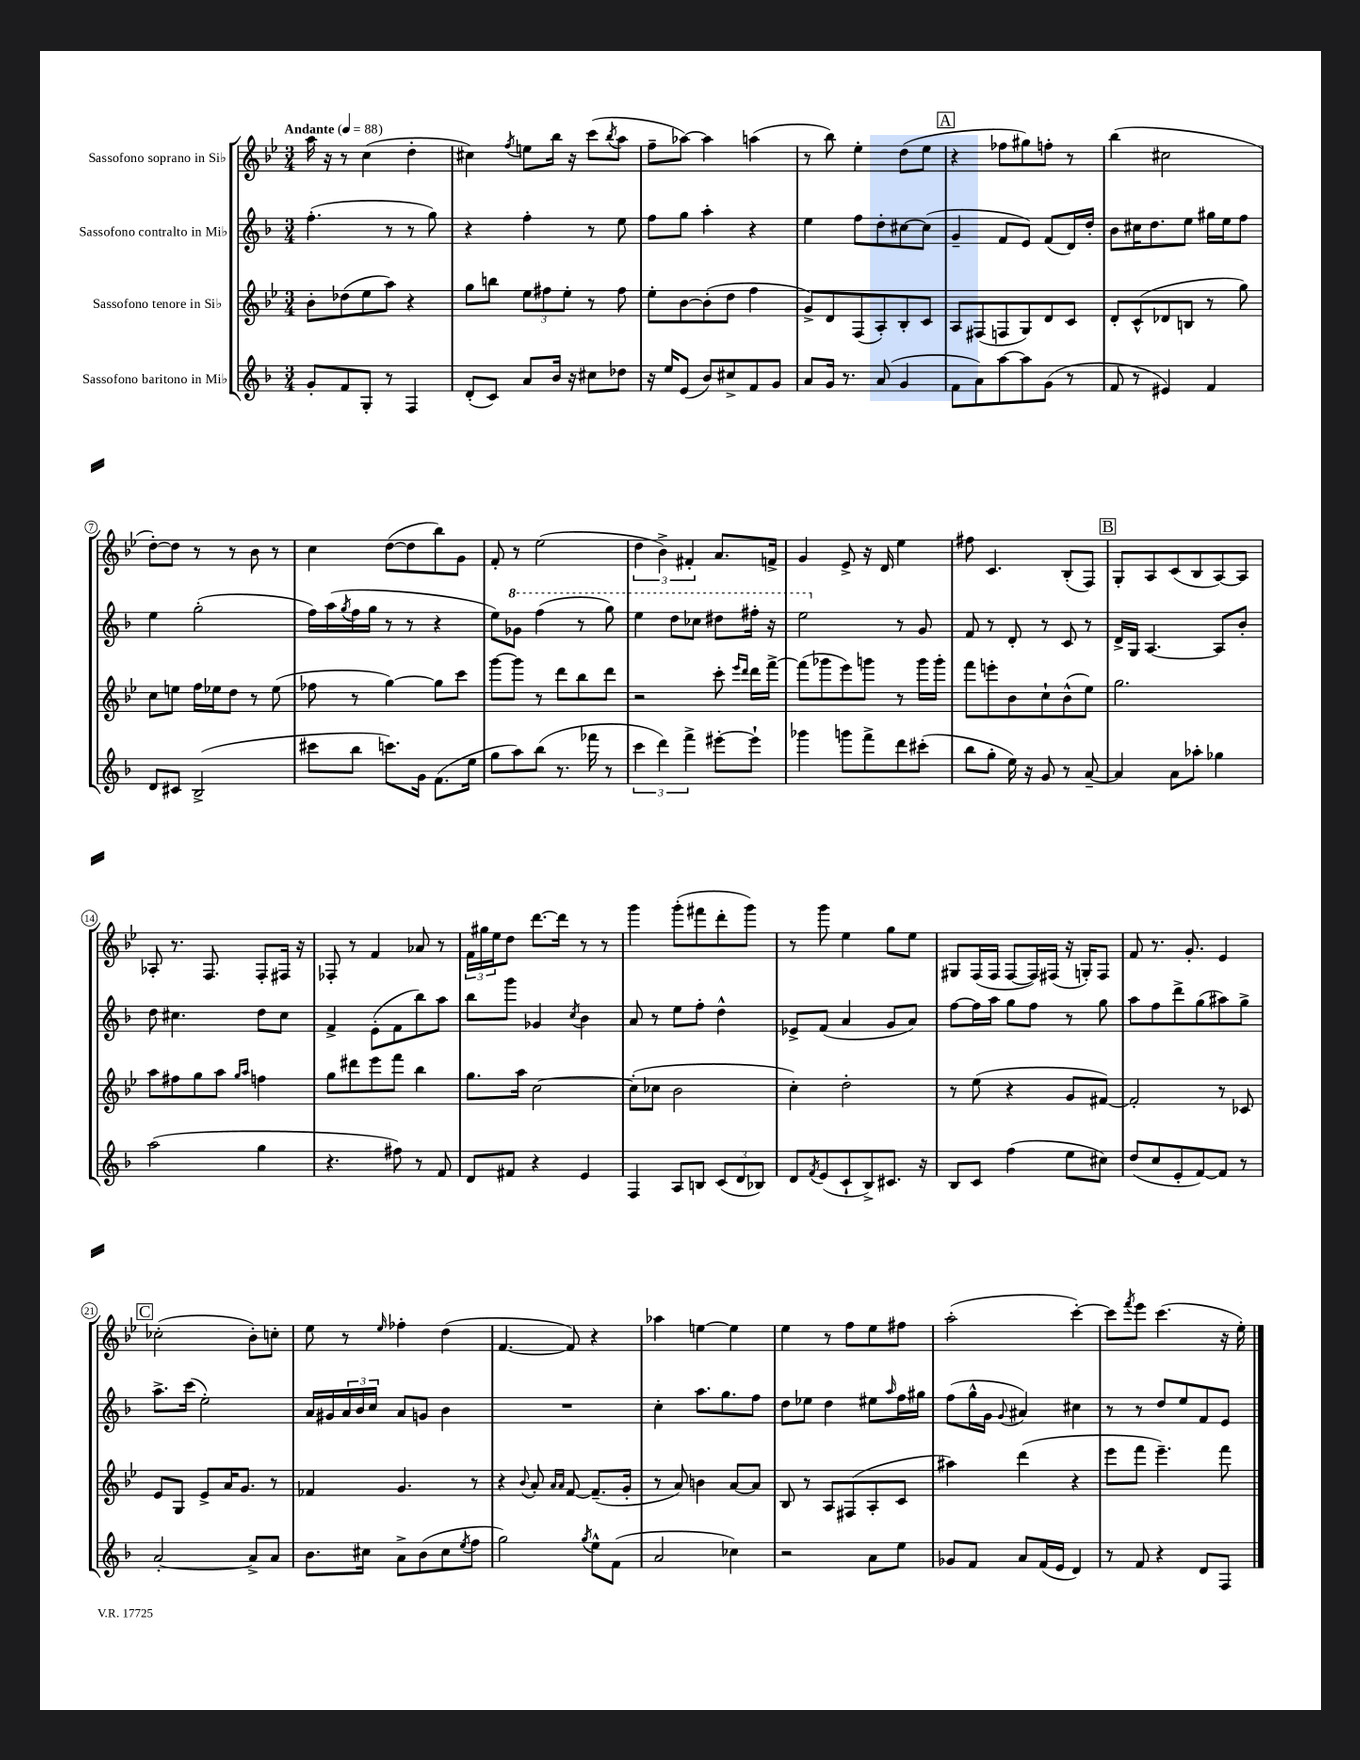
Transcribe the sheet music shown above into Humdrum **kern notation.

**kern	**kern	**kern	**kern
*part4	*part3	*part2	*part1
*staff4	*staff3	*staff2	*staff1
*I"Sassofono baritono in Mi♭	*I"Sassofono tenore in Si♭	*I"Sassofono contralto in Mi♭	*I"Sassofono soprano in Si♭
*clefG2	*clefG2	*clefG2	*clefG2
*k[b-]	*k[b-e-]	*k[b-]	*k[b-e-]
*M3/4	*M3/4	*M3/4	*M3/4
*MM88	*MM88	*MM88	*MM88
=1	=1	=1	=1
!	!	!	!LO:TX:a:B:t=Andante
8g'/L	8b-'\L	(4.ff'\	16aa\
.	.	.	16r
8f/	(8dd-X\	.	8r
8G'/J	8ee-\	.	(4cc\
8r	8aa\J)	8r	.
4F/	4r	8r	4dd'\
.	.	8gg\)	.
=2	=2	=2	=2
(8d'/L	8gg\L	4r	4cc#X\)
8c/J)	8bbn\J	.	.
.	.	.	8qff/
8a/L	12ee-\L	4ff'\	8een\L
.	12ff#X\	.	.
16b-/Jk	.	.	16bb-\Jk
.	12ee-'\J	.	.
16r	.	.	16r
8cc#X\L	8r	8r	(8ccc\L
.	.	.	8qbb-/
8dd-X\J	8ff#\	8ee\	8aa\J
=3	=3	=3	=3
16r	8ee-'\L	8ff\L	8ff~\L
16ee/KL	.	.	.
(8e/J	[8b-\	8gg\J	[8aa-X\J)
8b-/L)	(8b-'\]	4aa'\	4aa-\]
8cc#X^/	8dd\J	.	.
8f/	4ff\	4r	(4aan\
8g/J	.	.	.
=4	=4	=4	=4
8a/L	8g^/L)	4ee\	8r
16g/Jk	8d/	.	8bb-\)
8.r	.	.	.
.	(8F/	8ff\L	4ee-'\
(8a/	8A'/)	8dd'\	.
4g/	8B-'/	[8cc#X\	(8dd\L
.	8c/J	(8cc#\J]	8ee-\J
!!LO:REH:place=s1:t=A
=5	=5	=5	=5
8f\L	8A/L	4g~/	4r
8a\)	(8F#X/	.	.
[8aa\	8Fn/	8f/L	8ff-X\L
8aa\]	8G/)	8e/J)	8gg#X\)
(8g\J	8d/	(8f/L	8ffn'\J
8r	8c/J	16d/L)	8r
.	.	16dd'/JJ	.
=6	=6	=6	=6
8f/	8d'/L	8b-\L	(4bb-\
8r	(8c^^/	16cc#X\K	.
.	.	8.dd\	.
4e#X/)	8d-X/	.	2cc#X\
.	8Bn/J	8ee\J	.
4f/	8r	16gg#X\LL	.
.	.	16ee\J	.
.	8gg\)	8ff\J	.
!!LO:LB:g=z
=7	=7	=7	=7
8d/L	8cc\L	4ee\	[8dd'\L)
8c#X/J	8een\J	.	8dd\J]
(2B-^/	16ff\LL	(2gg'\	8r
.	16ee-X\J	.	.
.	8dd\J	.	8r
.	8r	.	8b-\
.	(8ee-\	.	8r
=8	=8	=8	=8
8ccc#X\L	8ff-X\	16ff\LL)	4cc\
.	.	(16aa\	.
.	.	8qgg/	.
8bb-\J	8r	16ff\	.
.	.	16gg\JJ	.
8.cccn\L)	[4gg\)	8r	([8dd\L
.	.	8r	8dd\]
16g\Jk	.	.	.
(8.f\L	8gg\L]	4r	8bb-\)
.	8ccc\J	.	8g\J
16ee\Jk	.	.	.
=9	=9	=9	=9
8gg\L	[8ggg\L	8ee\L)	8f'/
*	*	*8va	*
8aa\)	8ggg\J]	8gg-X\J	8r
(8bb-\J	8r	(4fff\	(2ee-\
8.r	8ddd\L	.	.
.	8bb-\	8r	.
16fff-X\	.	.	.
8r	8ddd\J	8ggg\)	.
=10	=10	=10	=10
6ccc\	2r	4eee\	6dd\
6ddd\)	.	.	6b-^\)
.	.	8ddd\L	.
6fff^\	.	.	6f#X'/
.	.	8ccc-X\J	.
[8eee#X'\L	8ccc'\	8ddd#X\L	8.a/L
.	16qqeee-/LL	.	.
.	16qqddd/JJ	.	.
8eee#`\J]	16ddd\LL	16fff#X'\Jk	.
.	[16fff^\JJ	16r	16fn^/Jk
=11	=11	=11	=11
4ggg-X\	(8fff\L]	2eee\	4g/
.	8ggg-X\	.	.
8gggn\L	8eee-\)	.	8e-^/
8fff^\	8gggn\J	.	16r
.	.	.	16d/
*	*	*X8va	*
8ddd\	8r	8r	4ee-\
(8ccc#X'\J	16ggg\LL	8g/	.
.	16ggg'\JJ	.	.
=12	=12	=12	=12
8bb-\L	8fff\L	8f/	8ff#X\
8gg'\J	8eeen'\	8r	4.c/
16ee\)	8b-\	8d'/	.
16r	.	.	.
8g/	8cc`\	8r	.
8r	(8b-^^\	8c/	(8B-'/L
[8a~/	8ee-\J)	8r	8F/J)
!!LO:REH:place=s1:t=B
=13	=13	=13	=13
4a/]	2.gg\	16d^/LL	8G'/L
.	.	16G/JJ	.
.	.	[4.A/	8A/
8a\L	.	.	(8c/
8aa-X'\J	.	.	8B-/
4gg-X\	.	8A/L]	[8A/)
.	.	8b-'/J	8A/J]
!!LO:LB:g=z
=14	=14	=14	=14
(2aa\	8aa\L	8dd\	8A-X'/
.	8ff#X\	4.cc#X\	8.r
.	8gg\	.	.
.	.	.	8.F/
.	8aa\J	.	.
.	16qqgg/LL	.	.
.	16qqaa/JJ	.	.
4gg\	4ffn\	8dd\L	8F'/L
.	.	8cc#\J	16F#X/Jk
.	.	.	16r
=15	=15	=15	=15
4.r	8gg\L	4f^/	8F-X'/
.	8ddd#X\	.	8r
.	8eee-\	(8e'\L	4f/
8ff#X\)	8fff\J	8f\	.
8r	4bb-\	8bb-\)	8a-X/
8f/	.	8aa\J	8r
=16	=16	=16	=16
8d/L	8.gg\L	8bb-\L	24f\LL
.	.	.	24gg#X\
.	.	.	24ee-\J
8f#X/J	.	8ggg\J	8dd\J
.	16aa\Jk	.	.
4r	[2cc\	4g-X/	[8.ddd\L
.	.	.	16ddd\Jk]
.	.	8qcc/	.
4e/	.	4b-\	8r
.	.	.	8r
=17	=17	=17	=17
4F/	(8cc'\L]	8a/	4ggg\
.	8cc-X\J	8r	.
8A/L	2b-\	8ee\L	(8ggg'\L
8Bn/J	.	8ff'\J	8fff#X\
(12c/L	.	4dd^^\	8ddd'\
12d/	.	.	.
.	.	.	8ggg\J)
12B-X/J)	.	.	.
=18	=18	=18	=18
8d/L	4cc'\)	8e-X^/L	8r
8qf/	.	.	.
(8e/	.	(8f/J	8ggg\
8c`/	2dd'\	4a/	4ee-\
8B-^/)	.	.	.
8.c#X/J	.	8g/L	8gg\L
.	.	8a/J)	8ee-\J
16r	.	.	.
=19	=19	=19	=19
8B-/L	8r	[8ff\L	8G#X/L
8c/J	(8ee-\	16ff\L]	(16F/L
.	.	16aa\JJ	16F/JJ
(4ff\	4r	8gg\L	[8F/L
.	.	8ff\J	16F/L])
.	.	.	(16F#X/JJ
8ee\L	8g/L	8r	16r
.	.	.	16Gn'/KL)
8cc#X\J)	[8f#X/J)	8gg\	8F#/J
=20	=20	=20	=20
(8dd/L	2f#'/]	8aa\L	8f/
8cc/	.	8ff\	8.r
8e'/	.	8ddd^\	.
.	.	.	8.g'/
[8f/)	.	(8gg\	.
8f/J]	8r	8aa#X\)	4e-/
8r	8c-X/	8gg^\J	.
!!LO:LB:g=z
!!LO:REH:place=s1:t=C
=21	=21	=21	=21
[2a'/	8e-/L	8.aa^\L	(2cc-X'\
.	8G/J	.	.
.	.	(16ccc\Jk	.
.	8e-^/L	2ee'\)	.
.	16a/K	.	.
.	8.g/J	.	.
8a^/L]	.	.	8b-'\L)
8a/J	8r	.	8ccn'\J
=22	=22	=22	=22
8.b-\L	4f-X/	16a/LL	8ee-\
.	.	16g#X/	.
.	.	24a/	8r
.	.	24b-/	.
16cc#X\Jk	.	.	.
.	.	24cc/JJ	.
.	.	.	16qqee-/
8a^\L	4.g/	8a/L	4ff-X'\
(8b-\	.	8gn/J	.
8cc#\	.	4b-\	(4dd\
8qee/	.	.	.
8ff\J	8r	.	.
=23	=23	=23	=23
2gg\)	4r	2.r	[4.f/
.	8qqb-/	.	.
.	8a'/	.	.
.	16qqa/LL	.	.
.	16qqa/JJ	.	.
.	[8f/	.	8f/])
8qgg/	.	.	.
8ee^^\L	(8.f~/L]	.	4r
(8f\J	.	.	.
.	16g'/Jk	.	.
=24	=24	=24	=24
2a/	8r	4cc'\	4aa-X\
.	8a/)	.	.
.	4bn\	8.aa\L	[4een\
.	.	8.gg\	.
4cc-X\)	[8a/L	.	4ee\]
.	8a/J]	8ff\J	.
=25	=25	=25	=25
2r	8B-/	8dd\L	4ee-\
.	8r	8ee-X\J	.
.	8A/L	4dd\	8r
.	(8F#X/	.	8ff\L
8a\L	8A'/	8ee#X\L	8ee-\
.	.	16qqaa/	.
8ee\J	8c/J	16ff\L	8ff#X\J
.	.	16gg#X\JJ	.
=26	=26	=26	=26
8g-X/L	4aa#X\)	(8ff\L	(2aa'\
8f/J	.	16gg^^\L	.
.	.	16g\JJ	.
.	.	8qqg/	.
8a/L	(4ddd\	4a#X/)	.
(16f/L	.	.	.
16e/JJ	.	.	.
4d/)	4r	4cc#X\	[4ccc'\)
=27	=27	=27	=27
8r	8eee-\L	8r	8ccc\L]
.	.	.	8qfff/
8f/	8fff\J	8r	8eee-\J
4r	4.eee-~\)	8dd/L	(4.ccc\
.	.	8ee/	.
8d/L	.	8f/	.
8F/J	8fff\	8e/J	16r
.	.	.	16ee-'\)
==	==	==	==
*-	*-	*-	*-
